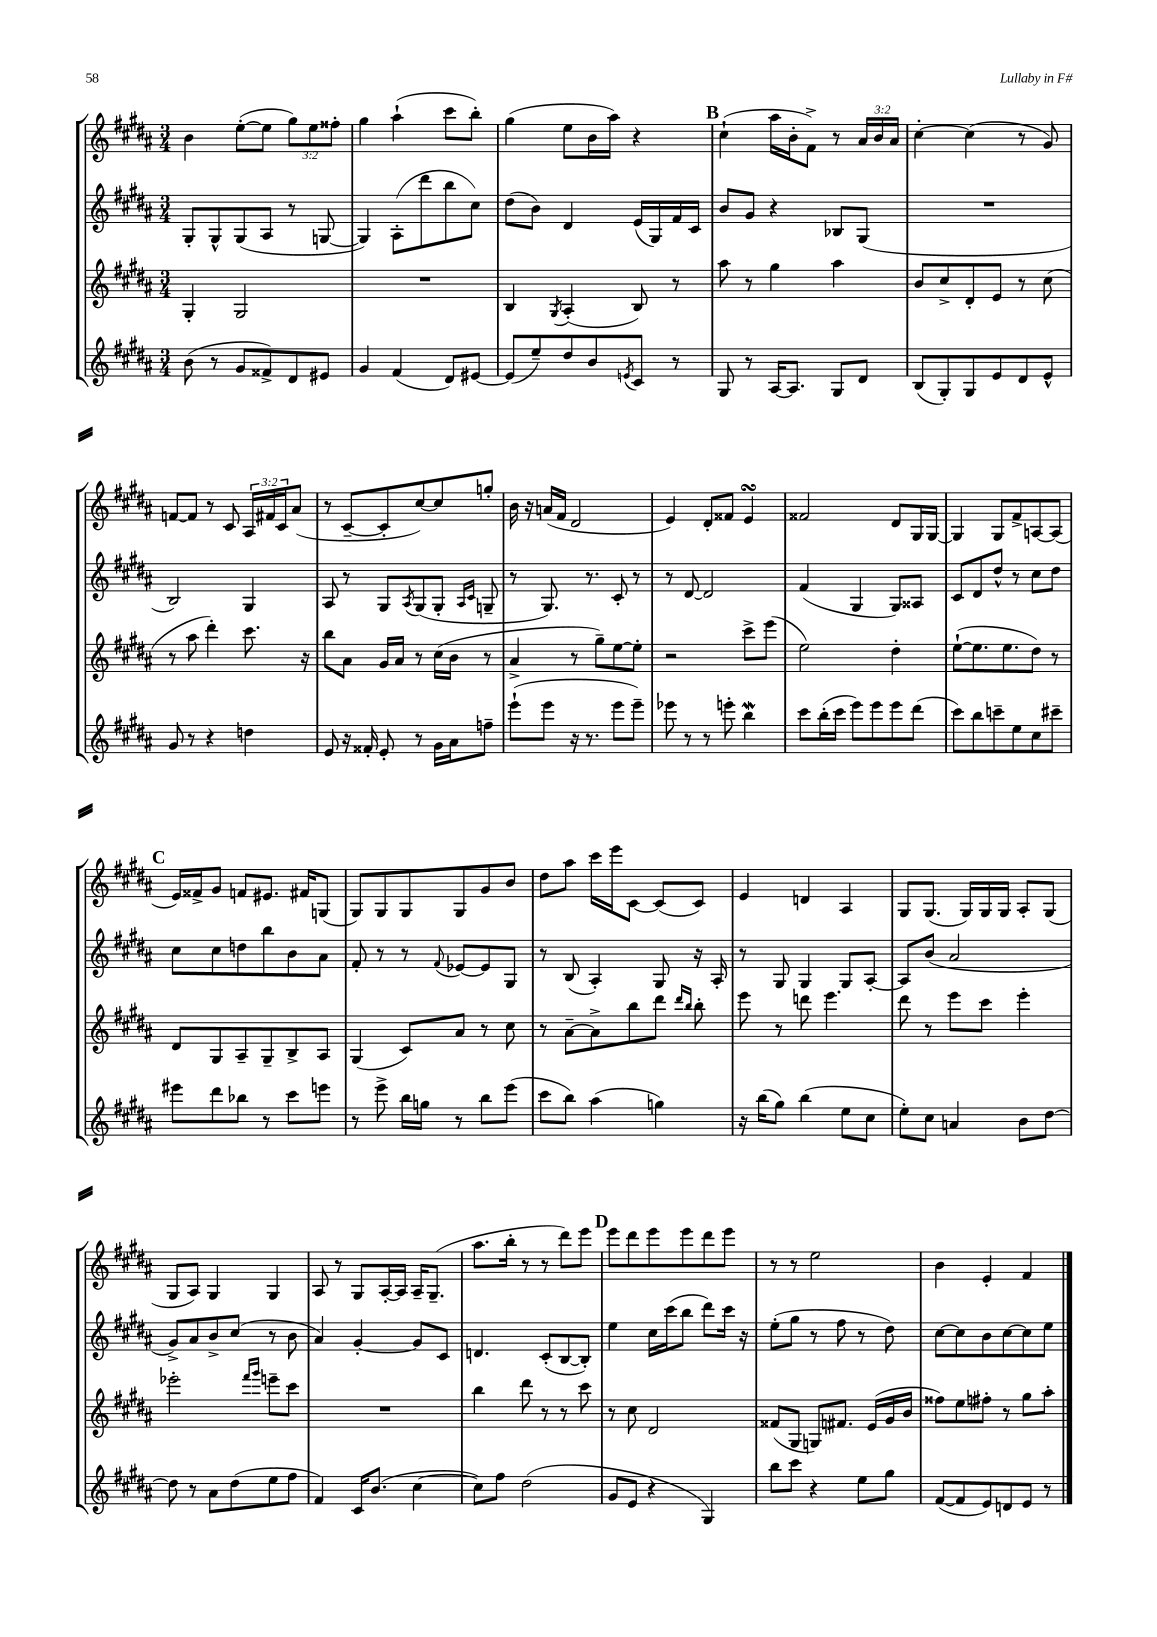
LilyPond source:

<<
\new StaffGroup <<
\new Staff = "s0" {
    \clef treble \key b \major \numericTimeSignature \time 3/4 \override Staff.TupletNumber.text = #tuplet-number::calc-fraction-text
    b'4 e''8~-.( e''8 \tuplet 3/2 { gis''8) e''8 fisis''8-. } |
    gis''4 ais''4-!( cis'''8 b''8-.) |
    gis''4( e''8 b'16 ais''16) r4 |
    \mark \markup { \bold "B" } cis''4-!( ais''16 b'16-. fis'8->) r8 \tuplet 3/2 { ais'16 b'16 ais'16 } |
    cis''4~-. cis''4( r8 gis'8) |
    f'8~ f'8 r8 cis'8 \tuplet 3/2 { ais16 fis'16 cis'16 } ais'8( |
    r8 cis'8~-- cis'8-. cis''8~) cis''8 g''8-. |
    b'16 r16 a'16( fis'16 dis'2 |
    e'4) dis'8-. fisis'8 e'4\turn |
    fisis'2 dis'8 gis16 gis16~ |
    gis4 gis8 fis'8-> a8~ a8( |
    \mark \markup { \bold "C" } e'16) fisis'16-> gis'8 f'8 eis'8. fis'16 g8( |
    gis8) gis8 gis8 gis8 gis'8 b'8 |
    dis''8 ais''8 cis'''16 e'''16 cis'8~ cis'8( cis'8) |
    e'4 d'4 ais4 |
    gis8 gis8.( gis16) gis16 gis16 ais8-. gis8( |
    gis8 ais8) gis4 gis4 |
    ais8 r8 gis8 ais16~-. ais16 ais16-- gis8.--( |
    ais''8. b''16-. r8 r8 dis'''8) e'''8 |
    \mark \markup { \bold "D" } e'''8 dis'''8 e'''8 e'''8 dis'''8 e'''8 |
    r8 r8 e''2 |
    b'4 e'4-. fis'4 \bar "|." |
}
\new Staff = "s1" {
    \clef treble \key b \major \numericTimeSignature \time 3/4
    gis8-. gis8-^ gis8( ais8 r8 g8~ |
    g4) ais8-.( dis'''8 b''8 cis''8) |
    dis''8( b'8) dis'4 e'16( gis16) fis'16 cis'16 |
    \mark \markup { \bold "B" } b'8 gis'8 r4 bes8 gis8( |
    R2. |
    b2) gis4 |
    ais8 r8 gis8 \acciaccatura { ais8 } gis8( gis8-. \grace { ais16 cis'16 } g8-- |
    r8 gis8.) r8. cis'8-. r8 |
    r8 dis'8~ dis'2 |
    fis'4( gis4 gis8) aisis8 |
    cis'8 dis'8 dis''8-^ r8 cis''8 dis''8 |
    \mark \markup { \bold "C" } cis''8 cis''8 d''8 b''8 b'8 ais'8 |
    fis'8-. r8 r8 \appoggiatura { fis'8 } ees'8~ ees'8 gis8 |
    r8 b8( ais4-.) gis8 r16 ais16-. |
    r8 gis8 gis4 gis8 ais8~-. |
    ais8 b'8( ais'2 |
    gis'8->) ais'8 b'8-> cis''8( r8 b'8 |
    ais'4) gis'4~-. gis'8 cis'8 |
    d'4. cis'8-.( b8~ b8-.) |
    \mark \markup { \bold "D" } e''4 cis''16 cis'''16( b''8 dis'''8) cis'''16 r16 |
    e''8-.( gis''8 r8 fis''8 r8 dis''8) |
    cis''8~ cis''8 b'8 cis''8~ cis''8 e''8 \bar "|." |
}
\new Staff = "s2" {
    \clef treble \key b \major \numericTimeSignature \time 3/4
    gis4-. gis2 |
    R2. |
    b4 \acciaccatura { gis8 } ais4-.( b8) r8 |
    \mark \markup { \bold "B" } ais''8 r8 gis''4 ais''4 |
    b'8 cis''8-> dis'8-. e'8 r8 cis''8( |
    r8 ais''8 dis'''4-.) cis'''8. r16 |
    b''8 ais'8 gis'16 ais'16 r8 cis''16( b'16 r8 |
    ais'4-> r8 gis''8--) e''8~ e''8-. |
    r2 cis'''8-> e'''8( |
    e''2) dis''4-. |
    e''8~-!( e''8. e''8. dis''8) r8 |
    \mark \markup { \bold "C" } dis'8 gis8 ais8-- gis8-- b8-> ais8 |
    gis4( cis'8) ais'8 r8 cis''8 |
    r8 ais'8~-- ais'8-> b''8 dis'''8 \grace { dis'''16 b''16 } b''8-. |
    e'''8 r8 d'''8 e'''4. |
    dis'''8 r8 e'''8 cis'''8 e'''4-. |
    ees'''2-. \grace { fis'''16 gis'''16 } e'''8-- cis'''8 |
    R2. |
    b''4 dis'''8 r8 r8 cis'''8 |
    \mark \markup { \bold "D" } r8 cis''8 dis'2 |
    fisis'8( gis8 g8) fis'8. e'16( gis'16 b'16 |
    fisis''8) e''8 fis''8-. r8 gis''8 ais''8-. \bar "|." |
}
\new Staff = "s3" {
    \clef treble \key b \major \numericTimeSignature \time 3/4
    b'8( r8 gis'8 fisis'8->) dis'8 eis'8 |
    gis'4 fis'4( dis'8) eis'8~ |
    eis'8( e''8--) dis''8 b'8 \acciaccatura { e'8 } cis'8 r8 |
    \mark \markup { \bold "B" } gis8 r8 ais16~ ais8. gis8 dis'8 |
    b8( gis8-.) gis8 e'8 dis'8 e'8-^ |
    gis'8 r8 r4 d''4 |
    e'8 r16 fisis'16-. e'8-. r8 gis'16 ais'16 f''8-- |
    e'''8-!( e'''8 r16 r8. e'''8 e'''8--) |
    ees'''8 r8 r8 e'''8-. b''4\mordent |
    cis'''8 b''16-.( cis'''16 e'''8) e'''8 e'''8 dis'''8( |
    cis'''8) b''8 c'''8-- e''8 cis''8 cis'''8-- |
    \mark \markup { \bold "C" } eis'''8 dis'''8 bes''8 r8 cis'''8 e'''8 |
    r8 e'''8-> b''16 g''16 r8 b''8 e'''8( |
    cis'''8 b''8) ais''4( g''4) |
    r16 b''16( gis''8) b''4( e''8 cis''8 |
    e''8-.) cis''8 a'4 b'8 dis''8~ |
    dis''8 r8 ais'8 dis''8( e''8 fis''8 |
    fis'4) cis'16 b'8.( cis''4~ |
    cis''8) fis''8 dis''2( |
    \mark \markup { \bold "D" } gis'8 e'8 r4 gis4) |
    b''8 cis'''8 r4 e''8 gis''8 |
    fis'8~( fis'8 e'8) d'8 e'8 r8 \bar "|." |
}
>>
>>
\layout { \context { \Score \remove "Bar_number_engraver" } }
